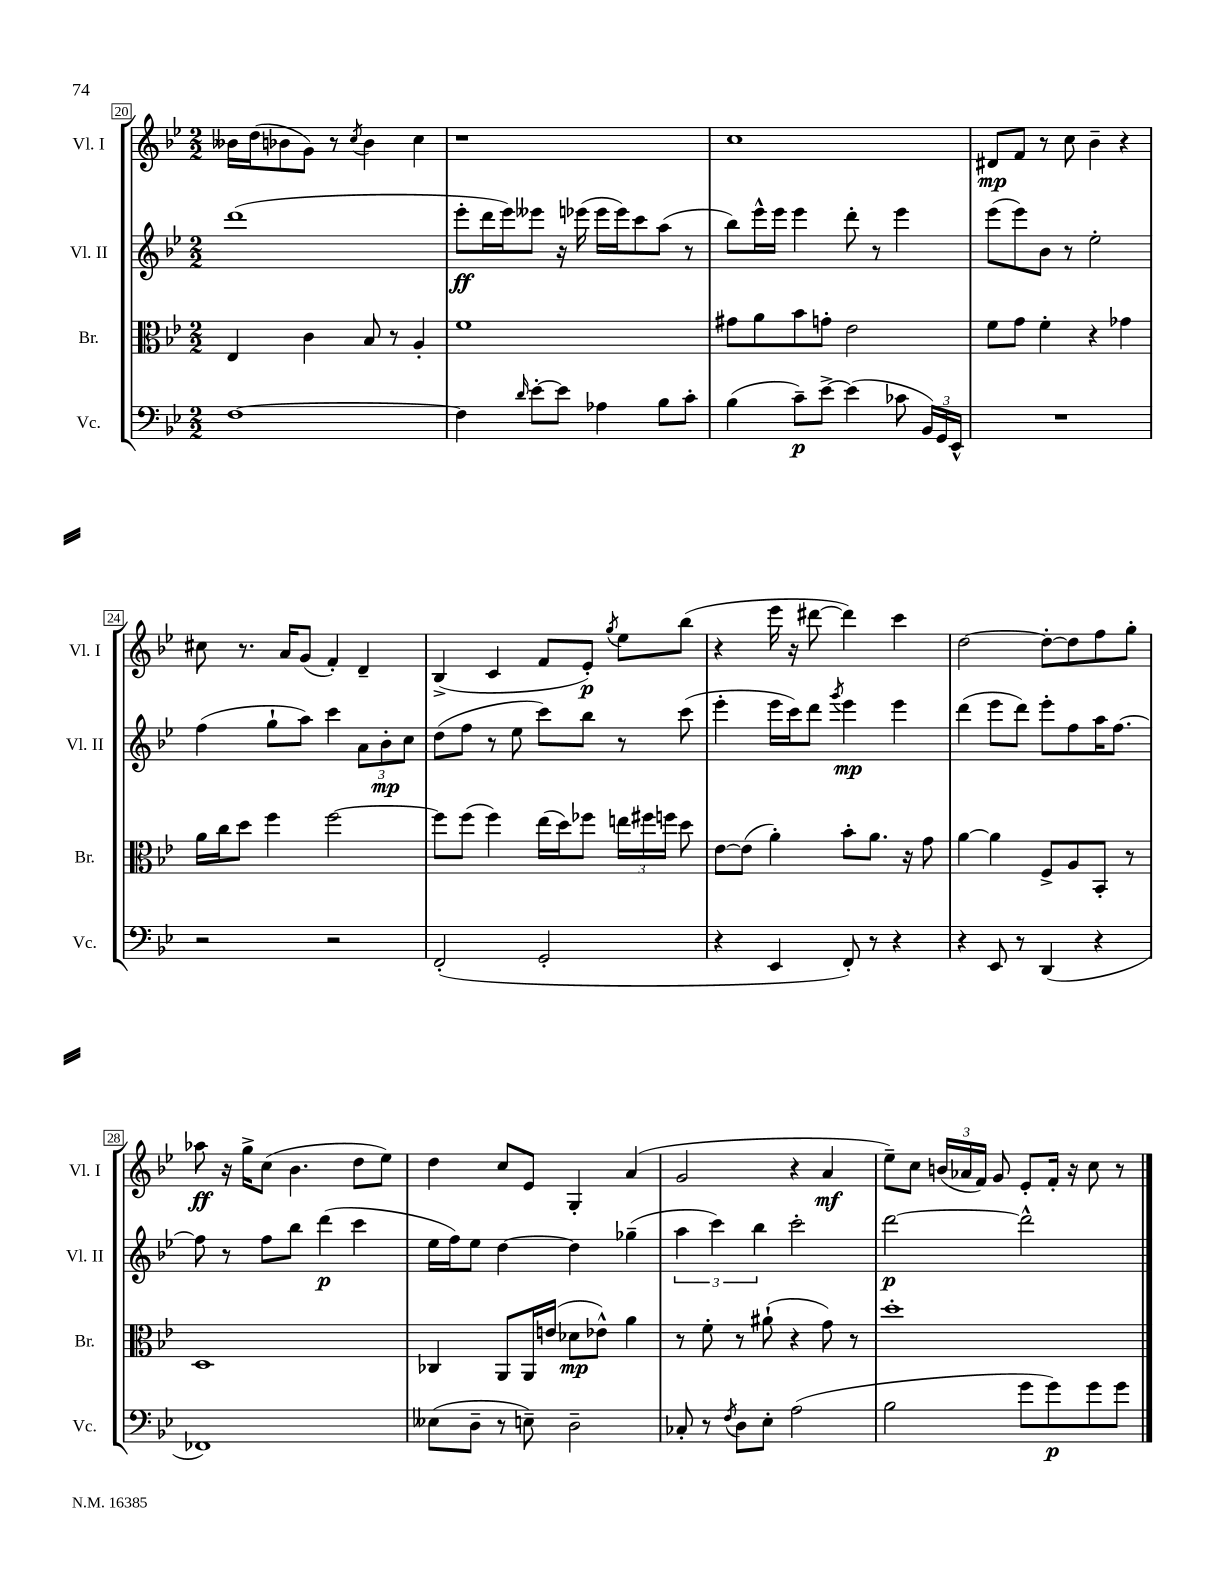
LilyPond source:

<<
\new StaffGroup <<
\new Staff = "s0" \with { instrumentName = "Vl. I" shortInstrumentName = "Vl. I" } {
    \clef treble \key bes \major \numericTimeSignature \time 2/2
    \autoBeamOff beses'16[ d''16( bes'8 g'8]) r8 \acciaccatura { c''8 } bes'4 c''4 |
    r1 |
    c''1 |
    dis'8[\mp f'8] r8 c''8 bes'4-- r4 |
    cis''8 r8. a'16[ g'8]( f'4-.) d'4-- |
    bes4->( c'4 f'8[ ees'8]-.\p) \acciaccatura { g''8 } ees''8[ bes''8]( |
    r4 ees'''16 r16 dis'''8~ dis'''4) c'''4 |
    d''2~ d''8[~-. d''8 f''8 g''8]-. |
    aes''8\ff r16 g''16[-> c''8]( bes'4. d''8[ ees''8]) |
    d''4 c''8[ ees'8] g4-. a'4( |
    g'2 r4 a'4\mf |
    ees''8[--) c''8] \tuplet 3/2 { b'16[( aes'16 f'16]) } g'8 ees'8[-. f'16]-. r16 c''8 r8 \bar "|." |
}
\new Staff = "s1" \with { instrumentName = "Vl. II" shortInstrumentName = "Vl. II" } {
    \clef treble \key bes \major \numericTimeSignature \time 2/2
    \autoBeamOff d'''1( |
    ees'''8[-.\ff d'''16 ees'''16) eeses'''8] r16 ees'''16( ees'''16[ ees'''16) c'''8 a''8]( r8 |
    bes''8[) ees'''16-^ ees'''16] ees'''4 d'''8-. r8 ees'''4 |
    ees'''8[( ees'''8) bes'8] r8 ees''2-. |
    f''4( g''8[-! a''8]) c'''4 \tuplet 3/2 { a'8[ bes'8-.\mp c''8] } |
    d''8[( f''8] r8 ees''8 c'''8[) bes''8] r8 c'''8( |
    ees'''4-. ees'''16[ c'''16) d'''8] \acciaccatura { g'''8 } ees'''4\mp ees'''4 |
    d'''4( ees'''8[ d'''8]) ees'''8[-. f''8 a''16 f''8.]~ |
    f''8 r8 f''8[ bes''8] d'''4\p( c'''4 |
    ees''16[ f''16) ees''8] d''4~ d''4 ges''4--( |
    \tuplet 3/2 { a''4 c'''4) bes''4 } c'''2-. |
    d'''2~\p d'''2-^ \bar "|." |
}
\new Staff = "s2" \with { instrumentName = "Br." shortInstrumentName = "Br." } {
    \clef alto \key bes \major \numericTimeSignature \time 2/2
    \autoBeamOff ees4 c'4 bes8 r8 a4-. |
    f'1 |
    gis'8[ a'8 bes'8 g'8]-. ees'2 |
    f'8[ g'8] f'4-. r4 ges'4 |
    a'16[ c''16 d''8] f''4 f''2~ |
    f''8[ f''8]( f''4) ees''16[( d''16) fes''8] \tuplet 3/2 { e''16[ fis''16 f''16] } d''8 |
    ees'8[~ ees'8]( a'4-.) bes'8[-. a'8.] r16 g'8 |
    a'4~ a'4 f8[-> a8 bes,8]-. r8 |
    d1 |
    ces4 a,8[ a,16 e'16]( des'8[\mp ees'8]-^) a'4 |
    r8 f'8-. r8 ais'8-!( r4 g'8) r8 |
    d''1-. \bar "|." |
}
\new Staff = "s3" \with { instrumentName = "Vc." shortInstrumentName = "Vc." } {
    \clef bass \key bes \major \numericTimeSignature \time 2/2
    \autoBeamOff f1~ |
    f4 \grace { d'16 } ees'8[~-. ees'8] aes4 bes8[ c'8]-. |
    bes4( c'8[--\p) ees'8]~-> ees'4( ces'8 \tuplet 3/2 { bes,16[) g,16 ees,16]-^ } |
    R1 |
    r2 r2 |
    f,2-.( g,2-. |
    r4 ees,4 f,8-.) r8 r4 |
    r4 ees,8 r8 d,4( r4 |
    fes,1) |
    eeses8[( d8]-- r8 e8--) d2-- |
    ces8-. r8 \acciaccatura { f8 } d8[ ees8]-. a2( |
    bes2 g'8[ g'8\p) g'8 g'8] \bar "|." |
}
>>
>>
\layout { \context { \Score currentBarNumber = #20 \override BarNumber.stencil = #(make-stencil-boxer 0.1 0.3 ly:text-interface::print) } }
